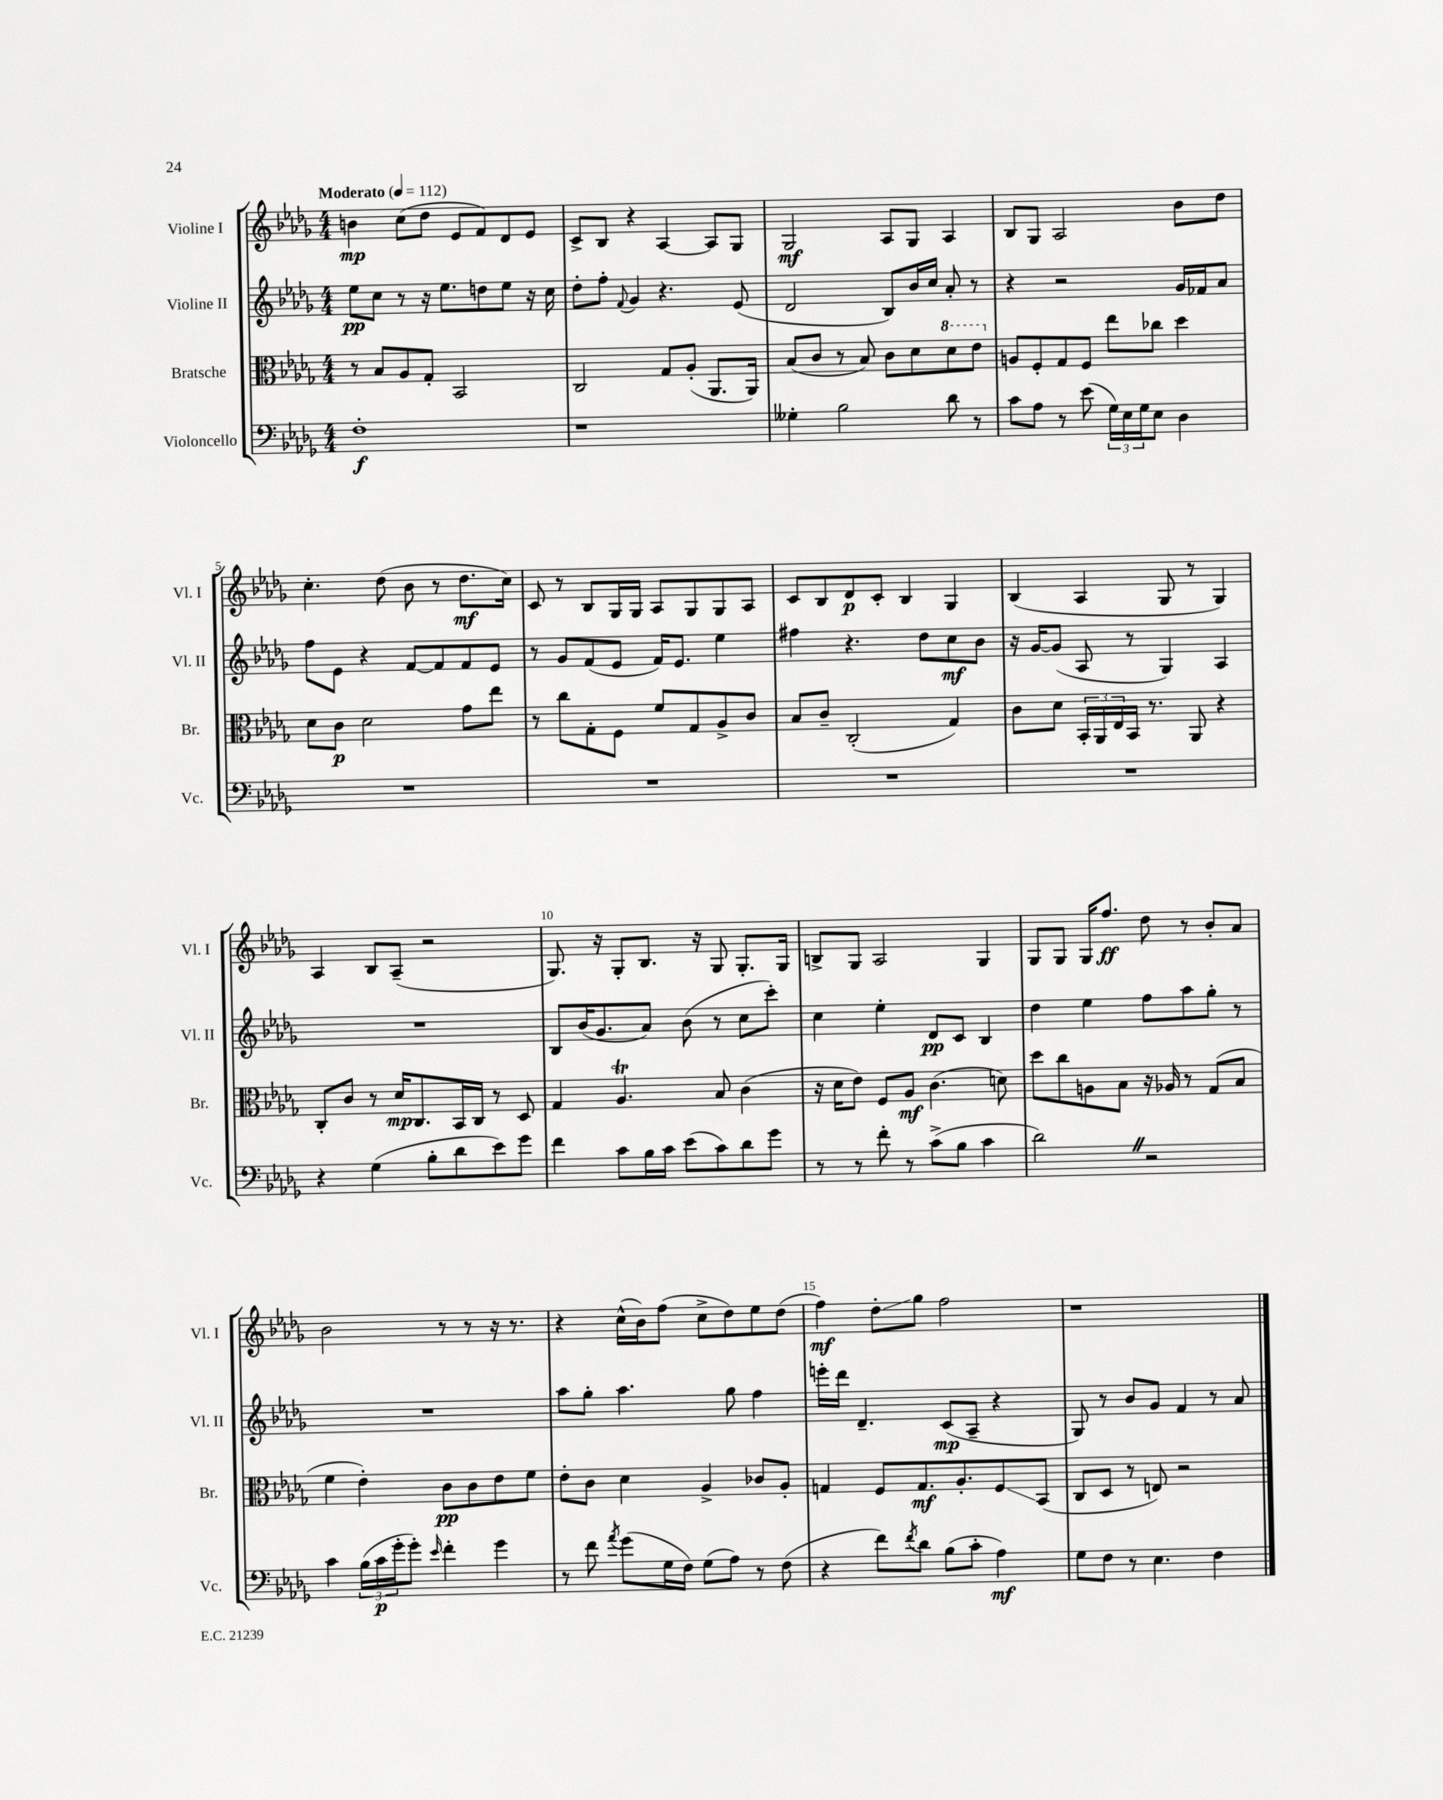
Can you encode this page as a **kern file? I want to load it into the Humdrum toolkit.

**kern	**kern	**kern	**kern
*staff4	*staff3	*staff2	*staff1
*clefF4	*clefC3	*clefG2	*clefG2
*k[b-e-a-d-g-]	*k[b-e-a-d-g-]	*k[b-e-a-d-g-]	*k[b-e-a-d-g-]
*M4/4	*M4/4	*M4/4	*M4/4
*MM112	*MM112	*MM112	*MM112
1F'	8r	8ee-\L	4b\
.	8B-/L	8cc\J	.
.	8A-/	8r	(8cc\L
.	8G-'/J	16r	8dd-\J
.	.	8.ee-\L	.
.	2BB-/	.	8e-/L
.	.	8dd\	8f/)
.	.	8ee-\J	8d-/
.	.	16r	8e-/J
.	.	16cc\	.
=	=	=	=
1r	2C/	8dd-'\L	8c^/L
.	.	8ff'\J	8B-/J
.	.	8qqf/	.
.	.	4g-/	4r
.	8G-/L	4.r	[4A-/
.	(8A-'/J	.	.
.	8.AA-/L	.	8A-/]L
.	.	(8e-/	8G-/J
.	16AA-/Jk)	.	.
=	=	=	=
4G--'\	(8B-/L	2d-/	2G-/
.	8c/J	.	.
2B-\	8r	.	.
.	8B-/)	.	.
.	8c\L	8B-/L)	8A-/L
.	8d-\	16b-/L	8G-/J
.	.	16cc/JJ	.
8d-\	8dd-\	8a-'/	4A-/
8r	8ee-\J	8r	.
=	=	=	=
8c\L	8A/L	4r	8B-/L
8A-\J	8F'/	.	8G-/J
8r	8G-/	2r	2A-/
(8e-\	8F/J	.	.
24G-\LL)	8ee-\L	.	.
24E-\	.	.	.
24G-\J	.	.	.
8E-\J	8cc-\J	.	.
4D-\	4dd-\	16g-/LL	8b-\L
.	.	16f-/J	.
.	.	8a-/J	8dd-\J
=	=	=	=
1r	8d-\L	8ff\L	4.cc'\
.	8c\J	8e-\J	.
.	2d-\	4r	.
.	.	.	(8dd-\
.	.	[8f/L	8b-\
.	.	8f/]	8r
.	8g-\L	8f/	8.dd-\L
.	8ee-\J	8e-/J	.
.	.	.	16cc\Jk)
=	=	=	=
1r	8r	8r	8c/
.	8cc\L	8g-/L	8r
.	8G-'\	(8f/	8B-/L
.	8F\J	8e-/J	16G-/L
.	.	.	16G-/JJ
.	8f/L	16f/LK)	8A-/L
.	.	8.e-/J	.
.	8G-/	.	8G-/
.	8A-^/	4ee-\	8G-/
.	8c/J	.	8A-/J
=	=	=	=
1r	8B-/L	4ff#\	8c/L
.	8c~/J	.	8B-/
.	(2C'/	4.r	8d-/
.	.	.	8c'/J
.	.	.	4B-/
.	.	8dd-\L	.
.	4G-/)	8cc\	4G-/
.	.	8b-\J	.
=	=	=	=
1r	8c\L	16r	(4B-/
.	.	[16g-/LK	.
.	8d-\J	(8g-/]J	.
.	24BB-'/LL	8A-/	4A-/
.	24AA-/	.	.
.	24E-/	.	.
.	16BB-/JJ	8r	.
.	8.r	.	.
.	.	4G-/)	8G-/
.	8AA-/	.	8r
.	4r	4A-/	4G-/)
=	=	=	=
4r	8C'/L	1r	4A-/
.	8c/J	.	.
(4G-\	8r	.	8B-/L
.	16d-/LK	.	(8A-~/J
.	8.C/	.	.
8B-'\L	.	.	2r
8d-\	16BB-/L	.	.
.	16C/JJ	.	.
8e-\)	8r	.	.
8g-\J	8D-/	.	.
=	=	=	=
4f\	4G-/	8B-/L	8.G-/)
.	.	(16b-/K	.
.	.	8.g-/	16r
8c\L	4.A-/	.	8G-'/L
16B-\L	.	8a-/J)	8.B-/J
16c\JJ	.	.	.
(8e-\L	.	(8b-\	.
.	.	.	16r
8c\)	8B-/	8r	8G-/
8d-\	(4c\	8cc\L	8.G-'/L
8g-\J	.	8ccc'\J)	.
.	.	.	16G-/Jk
=	=	=	=
8r	16r	4cc\	8B^/L
.	16d-\LK	.	.
8r	8e-\J)	.	8G-/J
8f'\	8F/L	4ee-'\	2A-/
8r	8A-/J	.	.
(8c^\L	(4.c\	8d-/L	.
8B-\J	.	8c/J	.
4c\	.	4B-/	4G-/
.	8d\)	.	.
=	=	=	=
2d-\)	8dd-\L	4dd-\	8G-/L
.	8cc\	.	8G-/J
.	8A\	4ee-\	16G-/LK
.	.	.	8.ff/J
.	8B-\J	.	.
2r	16r	8ff\L	8dd-\
.	16A-/	.	.
.	8r	8aa-\	8r
.	(8G-/L	8gg-'\J	8b-'/L
.	8B-/J	8r	8a-/J
=	=	=	=
4c\	4f\	1r	2b-\
(24B-\LL	4e-'\)	.	.
24c\	.	.	.
24g-'\J	.	.	.
8g-'\J)	.	.	.
16qqe-/	.	.	.
4f'\	8c\L	.	8r
.	8c\	.	8r
4g-\	8e-\	.	16r
.	.	.	8.r
.	8f\J	.	.
=	=	=	=
8r	8e-'\L	8aa-\L	4r
8f\	8c\J	8gg-'\J	.
8qa-/	.	.	.
(8g-\L	4d-\	4.aa-\	(16cc^^\LL
.	.	.	16b-\J)
16G-\L	.	.	(8ff\J
16F\JJ)	.	.	.
(8G-\L	4A-^/	.	8cc^\L
8A-\J)	.	8gg-\	8dd-\)
8r	8c-/L	4ff\	8ee-\
(8F\	8A-'/J	.	(8dd-\J
=	=	=	=
4r	4G/	16eee'\LL	4ff\)
.	.	16ddd-\JJ	.
.	.	4.d-~/	.
8f\L)	8F/L	.	8dd-'\L
8qf/	.	.	.
8d-\J	8.G/	.	8gg-\J
(8B-\L	.	(8c/L	2ff\
.	8.A-'/	.	.
8c'\J	.	8A-~/J	.
4A-\)	8F/	4r	.
.	(8BB-/J	.	.
=	=	=	=
8G-\L	8C/L	8G-/)	1r
8F\J	8D-/J	8r	.
8r	8r	8b-/L	.
4.E-\	8E/)	8g-/J	.
.	2r	4f/	.
4F\	.	8r	.
.	.	8a-/	.
==	==	==	==
*-	*-	*-	*-
